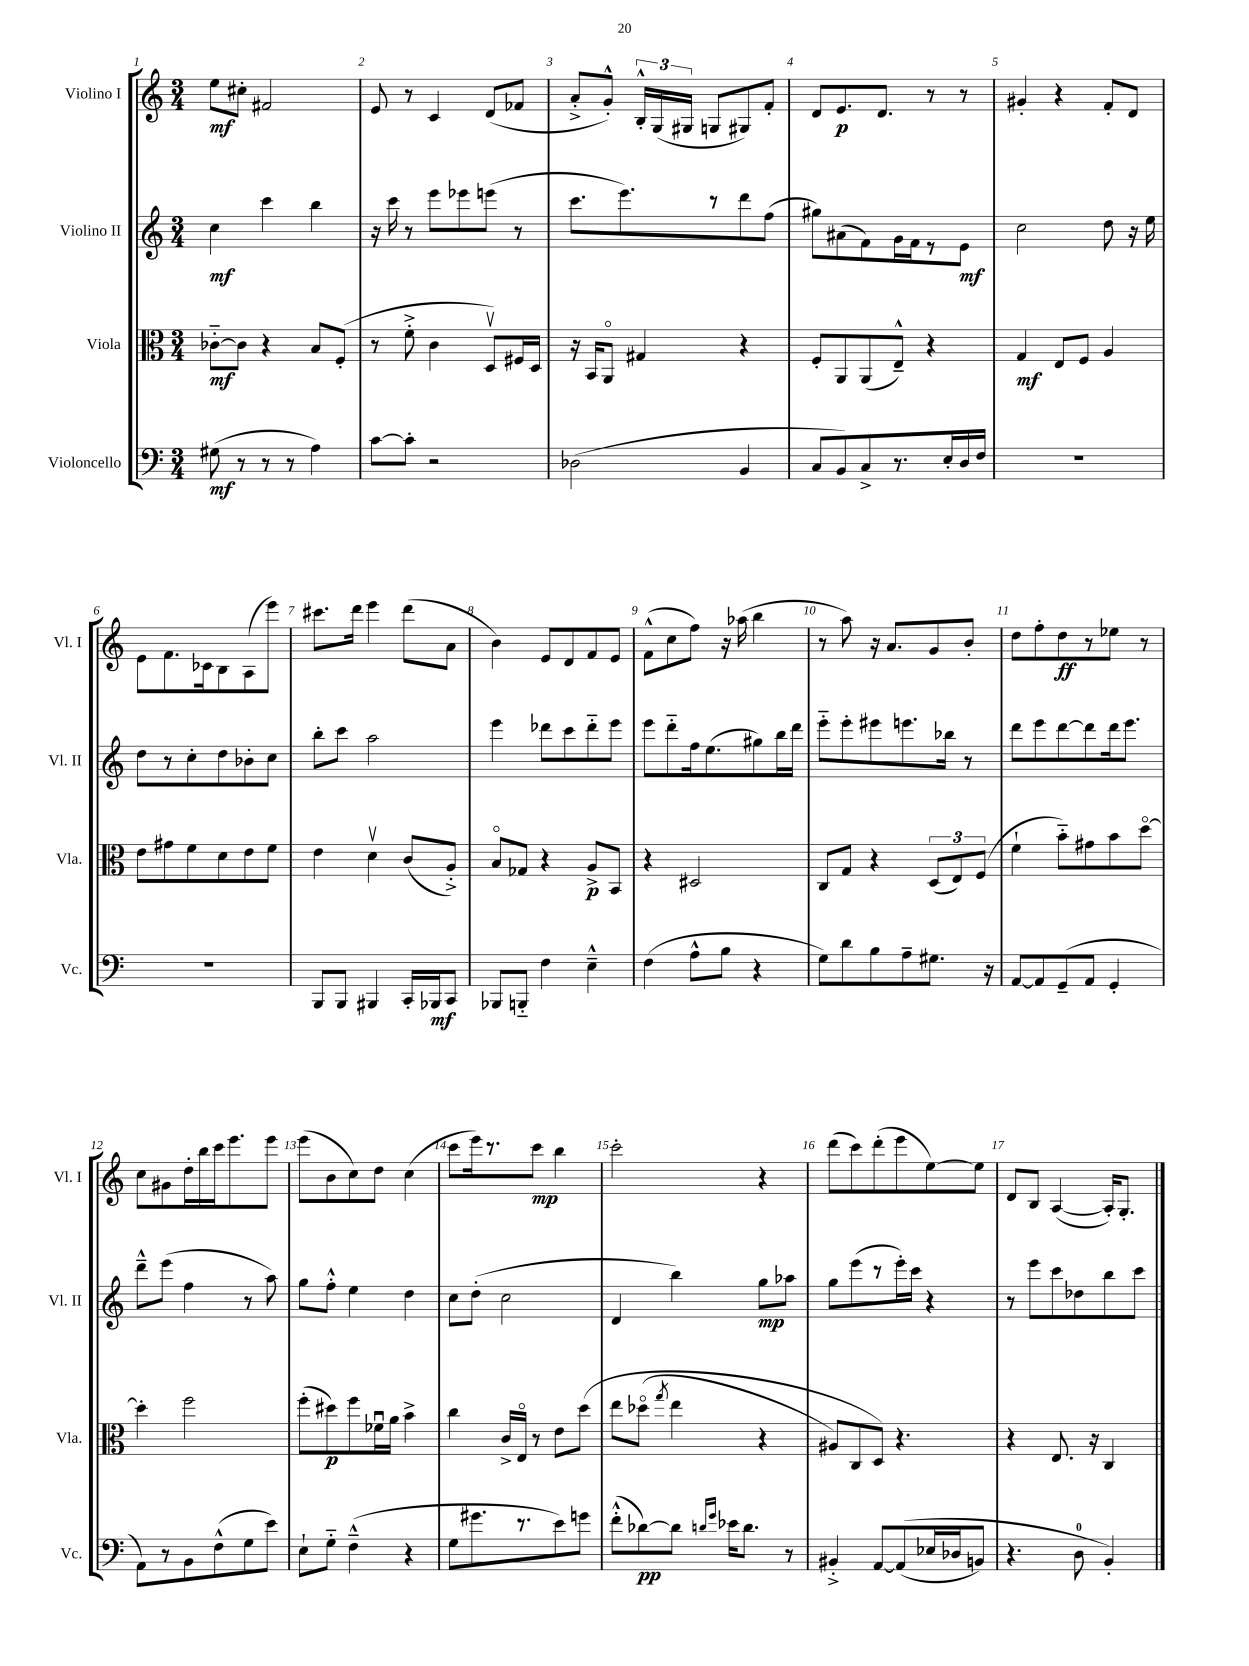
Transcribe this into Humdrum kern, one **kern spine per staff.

**kern	**kern	**kern	**kern
*staff4	*staff3	*staff2	*staff1
*clefF4	*clefC3	*clefG2	*clefG2
*k[]	*k[]	*k[]	*k[]
*M3/4	*M3/4	*M3/4	*M3/4
(8G#\	[8c-'~\L	4cc\	8ee\L
8r	8c-\]J	.	8cc#'\J
8r	4r	4ccc\	2f#/
8r	.	.	.
4A\)	8B/L	4bb\	.
.	(8F'/J	.	.
=	=	=	=
[8c\L	8r	16r	8e/
.	.	16ccc\	.
8c'\]J	8f'^\	8r	8r
2r	4c\	8eee\L	4c/
.	.	8eee-\	.
.	8Dv/L)	(8eee\J	(8d/L
.	16F#/L	8r	8f-/J
.	16D/JJ	.	.
=	=	=	=
(2D-\	16r	8.ccc\L	8a'^/L
.	16BB/LK	.	.
.	8AAo/J	.	8g'^^/J)
.	.	8.eee\)	.
.	4G#/	.	24B'^^/LL
.	.	.	(24G/
.	.	.	24G#/JJ
.	.	8r	8G/L
4BB/	4r	8ddd\	8G#/)
.	.	(8ff\J	8f'/J
=	=	=	=
8C/L	8F'/L	8gg#\L)	8d/L
8BB/)	8AA/	(8a#\	8.e/
8C^/	(8AA/	8f\)	.
.	.	.	8.d/J
8.r	8E~^^/J)	16g\L	.
.	.	16f\J	.
.	4r	8r	8r
16E'/L	.	.	.
16D/	.	8e\J	8r
16F/JJ	.	.	.
=	=	=	=
2.r	4G/	2cc\	4g#'/
.	8E/L	.	4r
.	8F/J	.	.
.	4A/	8dd\	8f'/L
.	.	16r	8d/J
.	.	16ee\	.
=	=	=	=
2.r	8e\L	8dd\L	8e\L
.	8g#\	8r	8.f\
.	8f\	8cc'\	.
.	.	.	16c-\k
.	8d\	8dd\	8B\
.	8e\	8b-'\	(8A\
.	8f\J	8cc\J	8eee\J)
=	=	=	=
8BBB/L	4e\	8bb'\L	8.ccc#\L
8BBB/J	.	8ccc\J	.
.	.	.	16ddd\Jk
4BBB#/	4dv\	2aa\	4eee\
16CC'/LL	(8c/L	.	(8ddd\L
16BBB-/J	.	.	.
8CC/J	8A'^/J)	.	8a\J
=	=	=	=
8BBB-/L	8Bo/L	4eee\	4b\)
8BBB'~/J	8G-/J	.	.
4F\	4r	8ddd-\L	8e/L
.	.	8ccc\	8d/
4E~^^\	8A^/L	8ddd-'~\	8f/
.	8BB/J	8eee\J	8e/J
=	=	=	=
(4F\	4r	8eee\L	(8f^^\L
.	.	8ddd'~\	8cc\
8A^^\L	2D#/	16ff\k	8ff\J)
.	.	(8.ee\	.
8B\J	.	.	16r
.	.	.	(16aa-\
4r	.	8gg#\)	4bb\
.	.	16bb\L	.
.	.	16ddd\JJ	.
=	=	=	=
8G\L)	8C/L	8eee'~\L	8r
8d\	8G/J	8eee'\	8aa\)
8B\	4r	8eee#\	16r
.	.	.	8.a/L
8A~\	.	8.eee\	.
8.G#\J	(12D/L	.	8g/
.	.	16bb-\Jk	.
.	12E/)	.	.
.	.	8r	8b'/J
.	(12F/J	.	.
16r	.	.	.
=	=	=	=
[8AA/L	4f`\	8ddd\L	8dd\L
8AA/]	.	8eee\	8ff'\
(8GG~/	8b'~\L)	[8ddd\	8dd\
8AA/J	8g#\	8ddd\]	8r
4GG'/	8b\	16ddd\k	8ee-\J
.	.	8.eee\J	.
.	[8ddo\J	.	8r
=	=	=	=
8AA\L)	4dd'\]	8ddd~^^\L	8cc\L
8r	.	(8eee\J	8g#\
8BB\	2ff\	4ff\	16dd'\L
.	.	.	16bb\
(8F^^\	.	.	16ccc\J
.	.	.	8.eee\
8G\	.	8r	.
8e\J)	.	8aa\)	8eee\J
=	=	=	=
8E`\L	(8ff'\L	8gg\L	(8eee\L
8G'~\J	8dd#\)	8ff'^^\J	8b\
(4F~^^\	8ff\	4ee\	8cc\)
.	16f-u\L	.	8dd\J
.	16a\JJ	.	.
4r	4b^\	4dd\	(4cc\
=	=	=	=
8G\L	4cc\	8cc\L	8ccc\L
8.g#\	.	(8dd'\J	16eee\k)
.	.	.	8.r
.	16c^/LL	2cc\	.
8.r	16Eo/JJ	.	.
.	8r	.	8ccc\J
8e\)	8e\L	.	4bb\
8g\J	&(8dd\J	.	.
=	=	=	=
(8f'^^\L	8ee\L	4d/	2ccc'\
[8d-\)	(8dd-o\J	.	.
.	8qgg/	.	.
8d-\]J	4ee\	4bb\)	.
16qqd/LL	.	.	.
16qqg/JJ	.	.	.
16e-\LK	.	.	.
8.d\J	.	.	.
.	4r	8gg\L	4r
8r	.	8aa-\J	.
=	=	=	=
4BB#'^/	8A#/L)	8gg\L	(8ddd\L
.	8C/	(8eee\	8ccc\)
[8AA/L	8D/J&)	8r	(8ddd'\
&((8AA/]	4.r	16eee'\L)	8eee\
.	.	16ccc\JJ	.
16E-/L	.	4r	[8ee\)
16D-/J	.	.	.
8BB/J)	.	.	8ee\]J
=	=	=	=
4.r	4r	8r	8d/L
.	.	8eee\L	8B/J
.	8.E/	8ccc\	([4A/
8D\	.	8dd-\	.
.	16r	.	.
4BB'/&)	4C/	8bb\	16A'/]LK)
.	.	.	8.G'/J
.	.	8ccc\J	.
==	==	==	==
*-	*-	*-	*-
